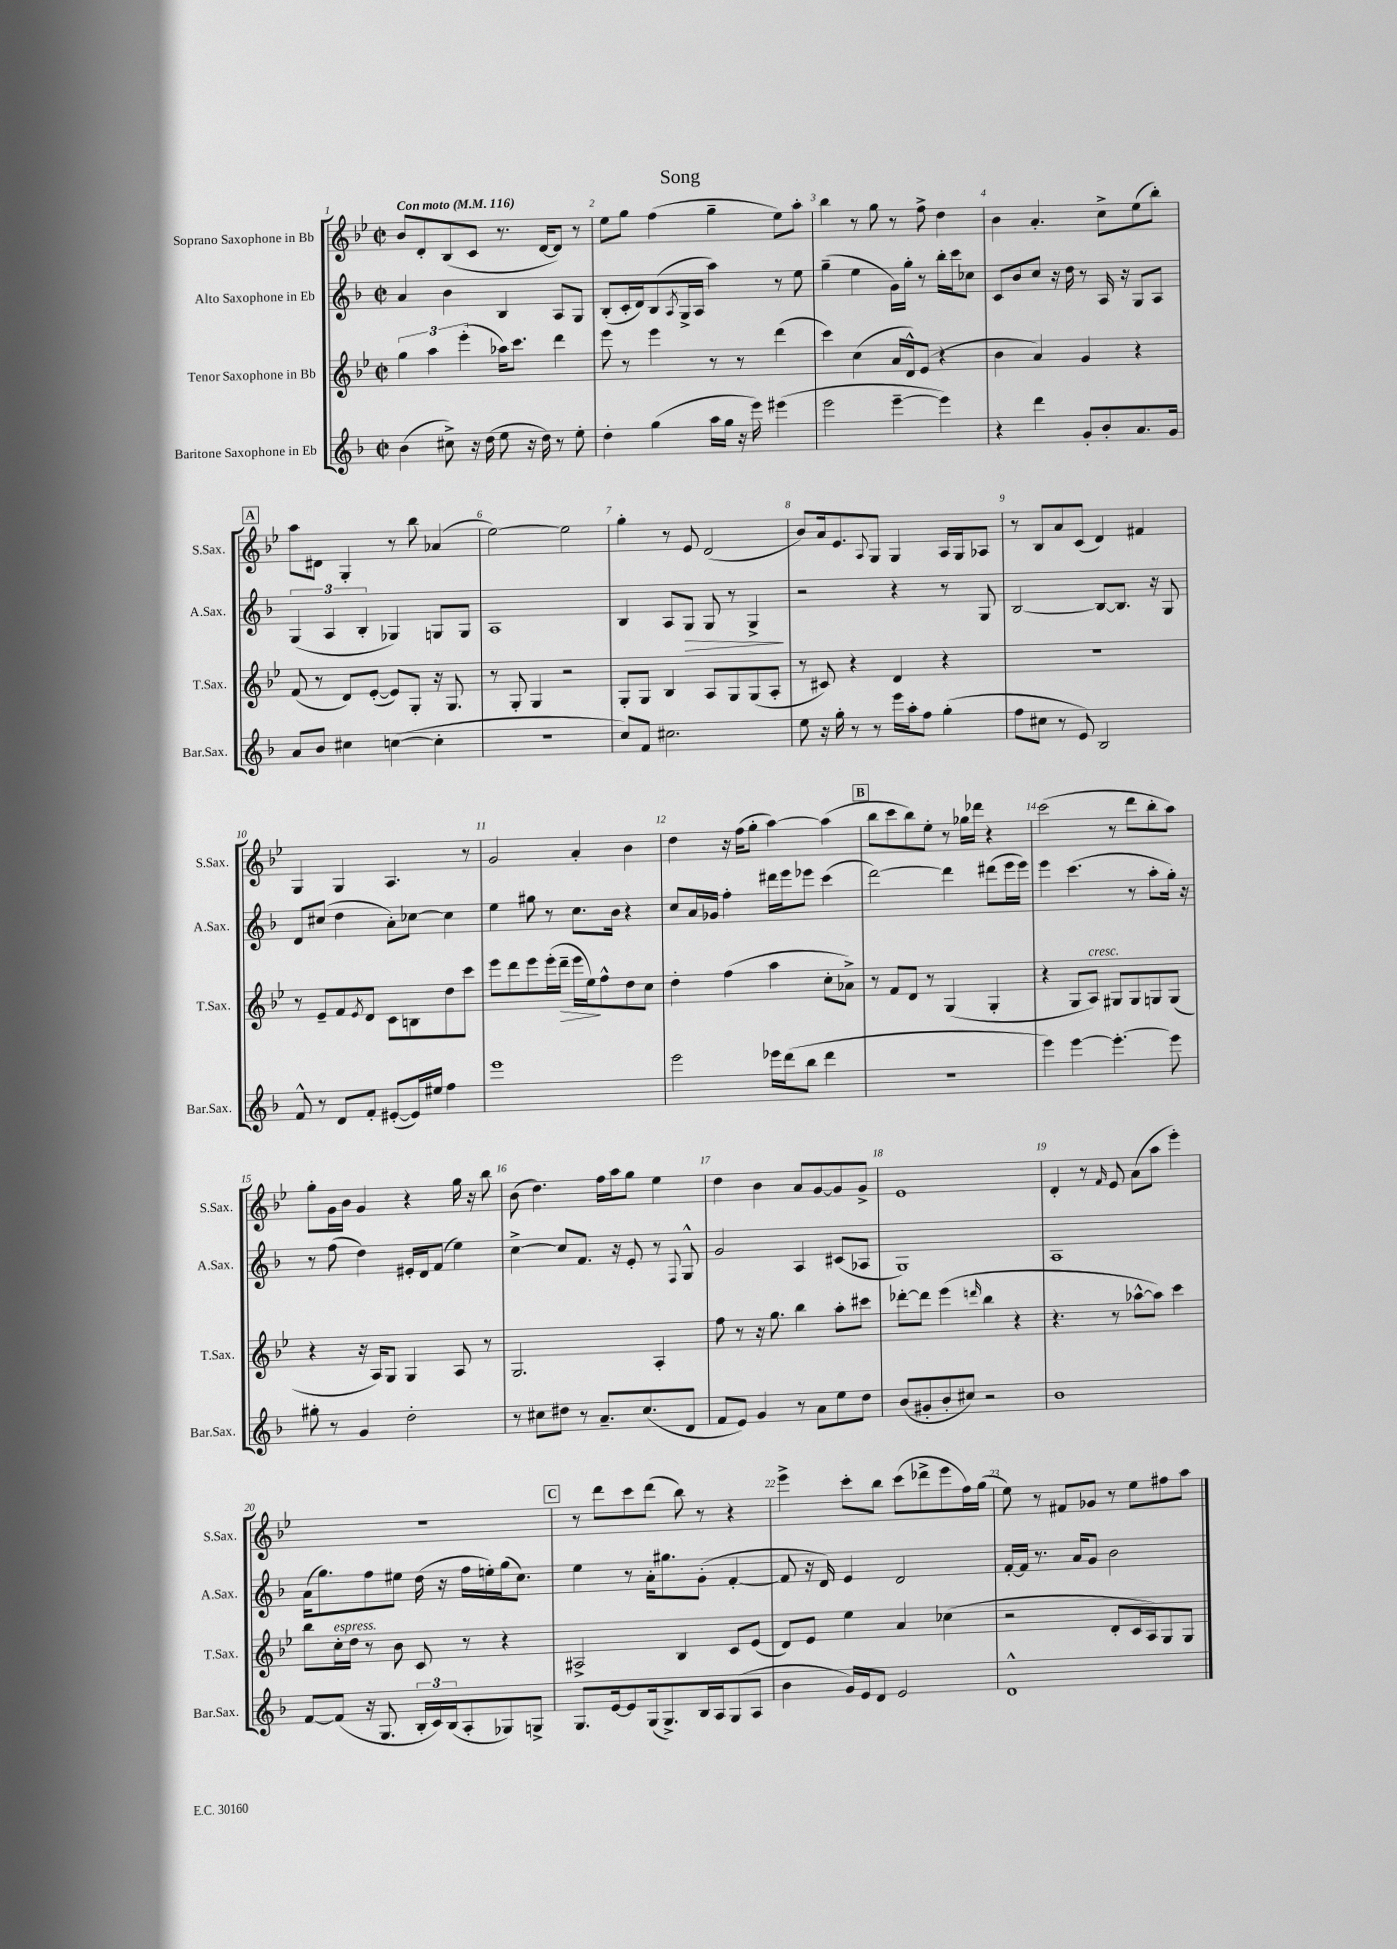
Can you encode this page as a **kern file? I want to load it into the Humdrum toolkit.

**kern	**kern	**kern	**kern
*staff4	*staff3	*staff2	*staff1
*clefG2	*clefG2	*clefG2	*clefG2
*k[b-]	*k[b-e-]	*k[b-]	*k[b-e-]
*M2/2	*M2/2	*M2/2	*M2/2
*met(c|)	*met(c|)	*met(c|)	*met(c|)
*MM116	*MM116	*MM116	*MM116
(4b-\	6gg\	4a/	8b-/L
.	.	.	8d'/
.	6aa\	.	.
8cc#^\)	.	4b-\	(8B-/
.	(6eee-'\	.	.
16r	.	.	8c/J
(16dd\	.	.	.
8ee\	16aa-\LK)	4B-/	8.r
.	8.ccc\J	.	.
16r	.	.	.
16dd\)	.	.	[16d/LK
8r	4ddd\	8A/L	8d/]J)
8ee'\	.	8G/J	8r
=	=	=	=
4dd'\	8eee-\	(8B-'/L	8ee-\L
.	8r	16c'/L	8gg\J
.	.	16d/J)	.
(4gg\	4eee-\	(8B-/	(4ff\
.	.	8qA/	.
.	.	16G^/L	.
.	.	16A/JJ	.
16aa\LL	8r	4aa\)	4gg~\
16gg\JJ	.	.	.
16r	8r	.	.
16eee\)	.	.	.
(4eee#\	(4ddd\	8r	8ee-\L)
.	.	8ee\	8aa'\J
=	=	=	=
2eee\	4ccc\)	(4gg~\	4bb-\
.	(4cc\	4ee\	8r
.	.	.	8gg\
[4eee~\	16a/LL	16g\LL)	8r
.	16d^^/J)	16gg'\JJ	.
.	(8e-/J	8r	8ff^\
4eee\])	4r	16bb-'\LL	4dd\
.	.	16ccc\J	.
.	.	8cc-\J	.
=	=	=	=
4r	4b-\	8c/L	4b-\
.	.	8b-/	.
4ddd\	4a/)	8cc/J	4.a'/
.	.	16r	.
.	.	16dd\	.
8g'/L	4g/	8r	.
8b-'/	.	16A/	8cc^\L
.	.	16r	.
8.a/	4r	8G/L	(8ee-\
.	.	8A/J	8bb-'\J)
16g/Jk	.	.	.
=	=	=	=
8a/L	(8f/	(6G/	8aa\L
8b-/J	8r	.	8d#\J
.	.	6A/	.
4cc#\	8d/L)	.	4G'/
.	.	6B-'/	.
.	([8e-'/J	.	.
([4cc\	8e-/]L)	4G-/)	8r
.	8G'/J	.	8bb-\
4cc'\]	16r	8G/L	(4a-/
.	8.G/	.	.
.	.	8G/J	.
=	=	=	=
1r	8r	1A	[2ee-\)
.	8G'/	.	.
.	4G/	.	.
.	2r	.	2ee-\]
=	=	=	=
8cc/L)	8G'/L	4B-/	4gg'\
8f/J	8G/J	.	.
2.cc#\	4B-/	8A/L	8r
.	.	8G/J	8e-/
.	8A/L	8G/	(2d/
.	8G/	8r	.
.	(8G/	4G^/	.
.	8A'/J	.	.
=	=	=	=
8ee\	8r	2r	8b-/L)
16r	8c#/)	.	16a/k
16gg'\	.	.	8.e-/
8r	4r	.	.
.	.	.	8qqA/
8r	.	.	8G/J
16eee\LL	4d/	4r	4G/
16aa'\J	.	.	.
8ff\J	.	.	.
(4gg'\	4r	8r	16A/LL
.	.	.	16G/J
.	.	8G/	8A-/J
=	=	=	=
8ff\L	1r	[2B-/	8r
8cc#\J	.	.	8B-/L
8r	.	.	8a/
8e/)	.	.	(8c/J
2B-/	.	8B-/_L	4d/)
.	.	8.B-/]J	.
.	.	.	4f#/
.	.	16r	.
.	.	8G/	.
=	=	=	=
8f^^/	8r	8d/L	4G/
8r	8e-~/L	(8cc#/J	.
8d/L	8f/	4dd\	4G/
.	8qe-/	.	.
8f'/J	8d/J	.	.
([8e#'/L	8c\L	8a'\L)	4.A/
16e#/]L)	8B\	[8cc-\J	.
16ee#/JJ	.	.	.
4ff\	8dd\	4cc-\]	.
.	8ccc\J	.	8r
=	=	=	=
1eee	8eee-\L	4ee\	2g/
.	8ddd\	.	.
.	8eee-\	8gg#\	.
.	(16eee-'\L	8r	.
.	16ddd~\JJ	.	.
.	16eee-\LL	8.cc\L	4a'/
.	16ee-\J)	.	.
.	8ff^^\	.	.
.	.	16b-\Jk	.
.	8dd\	4r	4b-\
.	8cc\J	.	.
=	=	=	=
2eee\	4dd'\	8cc/L	4dd\
.	.	16a/L	.
.	.	16g-/JJ	.
.	(4ff\	4ff'\	16r
.	.	.	(16ff\LK
.	.	.	8gg'\J
16eee-\LL	4aa\	16ddd#\LL	[4aa\)
(16ddd\J	.	16eee\J	.
8bb-\J	.	8eee-\J	.
4ddd\	8cc'\L	(4ccc\	(4aa\]
.	8a-^\J)	.	.
=	=	=	=
1r	8r	[2ddd\)	8bb-\L
.	8f/L	.	8ccc\
.	8d/J	.	8bb-\)
.	8r	.	8ee-'\J
.	(4G/	4ddd\]	8r
.	.	.	16gg-\LL
.	.	.	16ddd-\JJ
.	4G'/	(8ddd#\L	4r
.	.	16eee\L	.
.	.	16eee\JJ)	.
=	=	=	=
4eee\)	4r	4eee\	(2ccc\
[4eee\	8G/L	(4.ccc\	.
.	8A/J)	.	.
4.eee'\_	8G#/L	.	8r
.	8G#/	8r	8ddd\L
.	8G/	8aa'\L	8bb-'\
8eee\]	(8G/J	16gg'\Jk)	8aa\J)
.	.	16r	.
=	=	=	=
8gg#'\	4r	8r	8gg'\L
8r	.	(8ff\	16g\L
.	.	.	16b-\JJ
4g/	16r	4dd\)	4g/
.	16A/LK)	.	.
.	8G/J	.	.
2dd'\	4G/	16e#'/LL	4r
.	.	16d/J	.
.	.	(8f/J	.
.	8A/	4ee\)	16gg\
.	.	.	16r
.	8r	.	8bb-\
=	=	=	=
8r	2.G/	[4cc^\	(8b-\
8cc#\L	.	.	4.dd\)
8dd#\J	.	8cc/]L	.
8r	.	8.f/J	.
8.a~/L	.	.	16ff\LL
.	.	16r	16aa\J
.	.	8e'/	8gg\J
(8.cc#/	.	.	.
.	4A'/	8r	4ee-\
.	.	8qqF/	.
8d/J	.	8G^^/	.
=	=	=	=
8f/L	8ff\	2g/	4dd\
8e/J)	8r	.	.
4g/	16r	.	4b-\
.	8.gg\	.	.
8r	4bb-\	4A/	8a/L
8a\L	.	.	[8g/
8ee\	8aa'\L	(8c#/L	8g/]
8dd\J	8ccc#\J	8A-/J	8g^/J
=	=	=	=
(8b-/L	[8ddd-'\L	1G)	1e-
8g#'/	8ddd-\]J	.	.
8b-'/	(4eee-\	.	.
8cc#/J)	.	.	.
.	16qqddd/	.	.
2r	4bb-\	.	.
.	4r	.	.
=	=	=	=
1b-	4.r	1A	4d'/
.	.	.	8r
.	.	.	16qqf/
.	8r	.	8e-/
.	[8aa-^^\L	.	(8a\L
.	8aa-\]J)	.	8aa\J
.	4ccc\	.	4eee-'\)
=	=	=	=
[8f/L	8bb-\L	(16a\LK	1r
.	.	8.gg\)	.
(8f/]J	16cc'\L	.	.
.	16dd\JJ	.	.
16r	8r	8ff\	.
8.G/	.	.	.
.	8b-\	8ee#\J	.
24B-'/LL	8c/	(16dd\	.
24c/)	.	.	.
.	.	16r	.
(24B-/J	.	.	.
8A'/	8r	16ff\LL	.
.	.	16ee'\)	.
8G-/)	4r	(16gg\J	.
.	.	8.cc\J)	.
8G^/J	.	.	.
=	=	=	=
8.G/L	2A#^/	4ee\	8r
.	.	.	8ddd\L
[16e/k	.	.	.
8e/]	.	8r	8ccc\
(16G/k	.	16a'\LK	(8ddd\J
8.G^/)	.	8.gg#\	.
.	4B-/	.	8bb-\)
16B-/L	.	(8g'\J	8r
16A/J	.	.	.
(8G/	8c/L	[4f'/	4r
8A/J	(8e-/J	.	.
=	=	=	=
4b-\	8d/L)	8f/]	4eee-^\
.	8e-/J	16r	.
.	.	16d/)	.
16g/LL)	4ee-\	4e/	8ccc'\L
16e/J	.	.	.
8d/J	.	.	8bb-\J
2e/	4a/	2d/	(8ccc\L
.	.	.	8ddd-^\
.	(4cc-\	.	8eee-\
.	.	.	16ff\L)
.	.	.	(16gg\JJ
=	=	=	=
1d^^	2r	[16f'/LL	8ee-\)
.	.	16f/]JJ	.
.	.	8.r	8r
.	.	.	8f#/L
.	.	16a/LK	.
.	.	8g/J	8g-/J
.	8d'/L	2b-\	8r
.	16c/L	.	8ee-\L
.	16A/J)	.	.
.	8G/	.	8ff#\
.	8G/J	.	8aa\J
==	==	==	==
*-	*-	*-	*-
